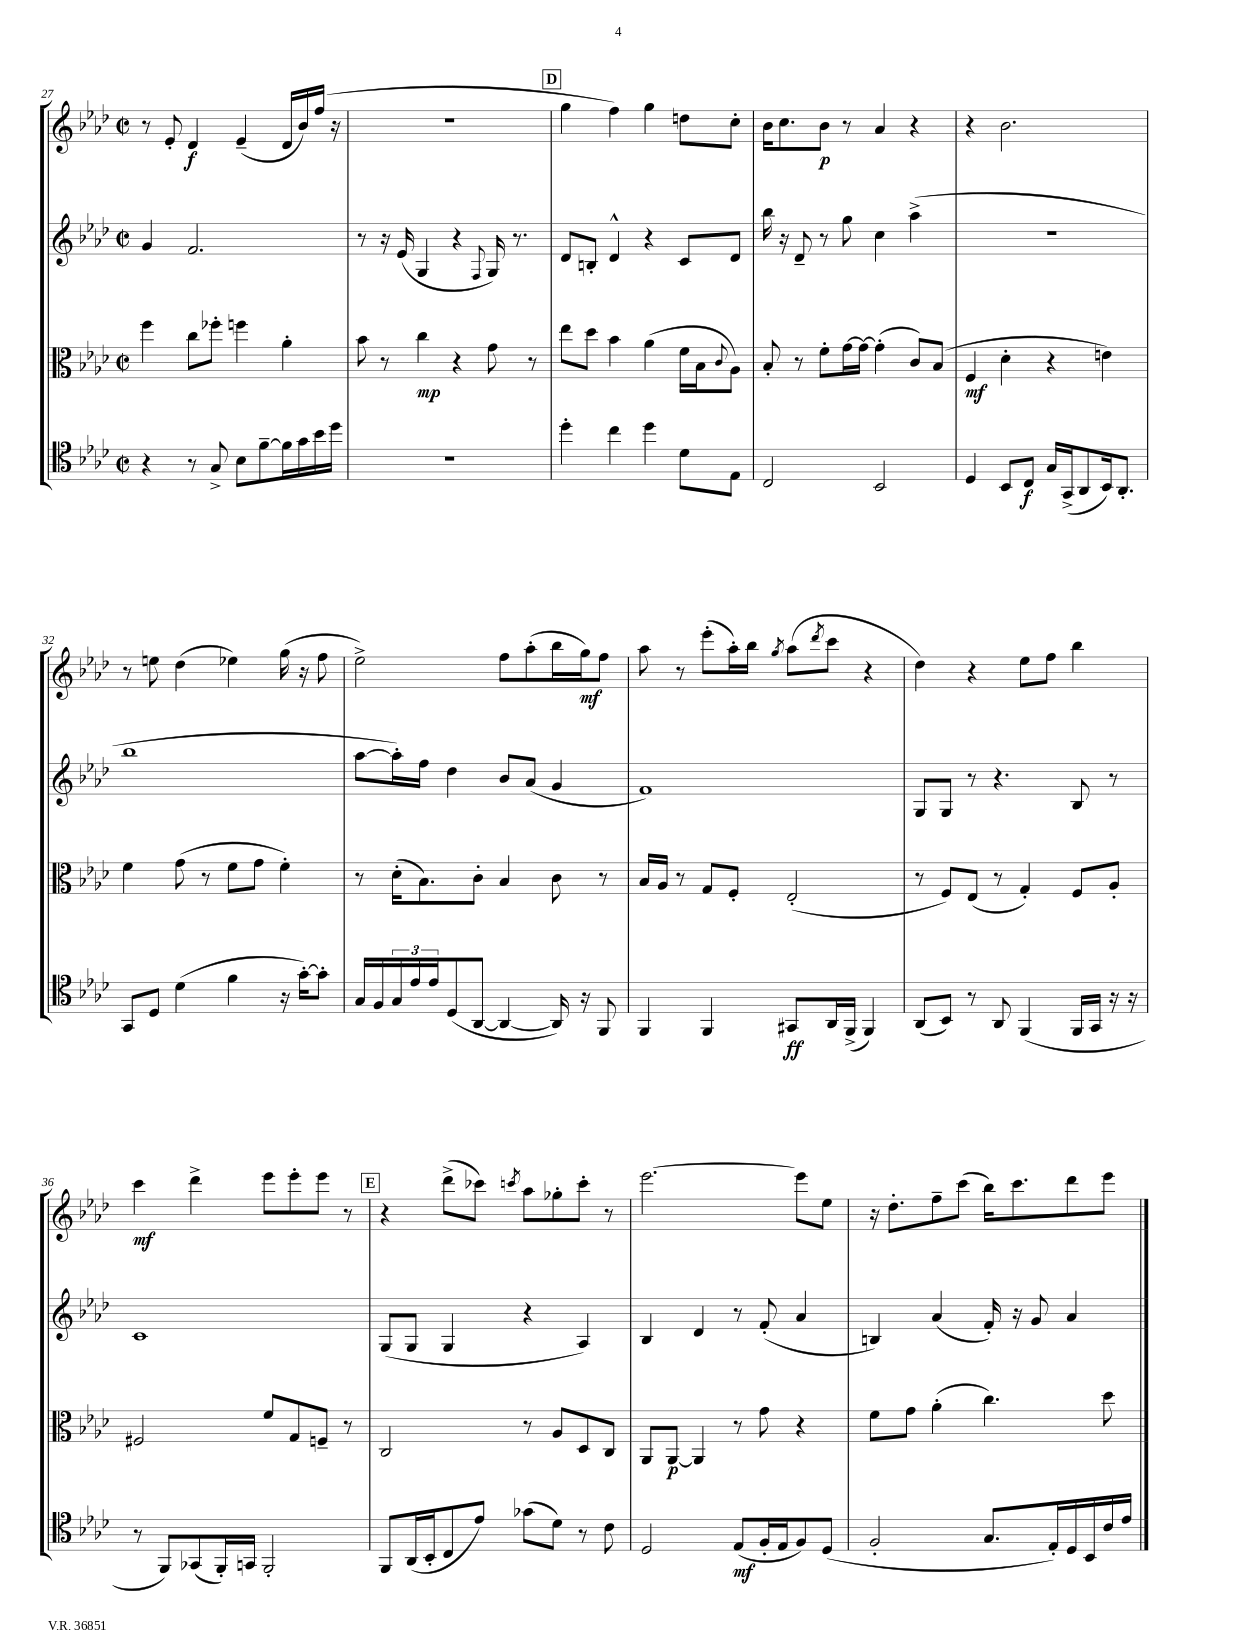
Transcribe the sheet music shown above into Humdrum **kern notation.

**kern	**dynam	**kern	**dynam	**kern	**kern	**dynam
*part4	*part4	*part3	*part3	*part2	*part1	*part1
*staff4	*staff4	*staff3	*staff3	*staff2	*staff1	*staff1
*clefC4	*	*clefC3	*	*clefG2	*clefG2	*
*k[b-e-a-d-]	*	*k[b-e-a-d-]	*	*k[b-e-a-d-]	*k[b-e-a-d-]	*
*M2/2	*	*M2/2	*	*M2/2	*M2/2	*
*met(c|)	*	*met(c|)	*	*met(c|)	*met(c|)	*
=27	=27	=27	=27	=27	=27	=27
4r	.	4ff\	.	4g/	8r	.
.	.	.	.	.	8e-'/	.
8r	.	8cc\L	.	2.f/	4d-/	f
8G^/	.	8ff-X'\J	.	.	.	.
8B-\L	.	4ffn\	.	.	(4e-~/	.
[8f~\	.	.	.	.	.	.
16f\L]	.	4a-'\	.	.	16d-/LL	.
16g\	.	.	.	.	16b-/)	.
16b-\	.	.	.	.	(16ff/JJ	.
16dd-\JJ	.	.	.	.	16r	.
=28	=28	=28	=28	=28	=28	=28
1r	.	8b-\	.	8r	1r	.
.	.	8r	.	16r	.	.
.	.	.	.	(16e-/	.	.
.	.	4cc\	mp	4G/	.	.
.	.	4r	.	4r	.	.
.	.	.	.	8qqF/	.	.
.	.	8g\	.	16G/)	.	.
.	.	.	.	8.r	.	.
.	.	8r	.	.	.	.
!!LO:REH:place=s1:t=D
=29	=29	=29	=29	=29	=29	=29
4dd-'\	.	8ee-\L	.	8d-/L	4gg\	.
.	.	8dd-\J	.	8Bn'/J	.	.
4cc\	.	4b-\	.	4d-^^/	4ff\)	.
4dd-\	.	(4a-\	.	4r	4gg\	.
8d-\L	.	16f\LL	.	8c/L	8ddn\L	.
.	.	16B-\J	.	.	.	.
.	.	8qqc/	.	.	.	.
8E-\J	.	8A-\J)	.	8d-/J	8cc'\J	.
=30	=30	=30	=30	=30	=30	=30
2C/	.	8B-'/	.	16bb-\	16b-\KL	.
.	.	.	.	16r	8.cc\	.
.	.	8r	.	8d-~/	.	.
.	.	8f'\L	.	8r	8b-\J	p
.	.	[16g\L	.	8gg\	8r	.
.	.	16g\JJ_	.	.	.	.
2BB-/	.	(4g'\]	.	4cc\	4a-/	.
.	.	8c/L)	.	(4aa-^\	4r	.
.	.	(8B-/J	.	.	.	.
=31	=31	=31	=31	=31	=31	=31
4D-/	.	4F/	mf	1r	4r	.
8BB-/L	.	4d-'\	.	.	2.b-\	.
8C/J	f	.	.	.	.	.
16G/LL	.	4r	.	.	.	.
(16GG^/J	.	.	.	.	.	.
8AA-/	.	.	.	.	.	.
16BB-/k)	.	4en\)	.	.	.	.
8.AA-'/J	.	.	.	.	.	.
!!LO:LB:g=z
=32	=32	=32	=32	=32	=32	=32
8GG/L	.	4f\	.	1bb-	8r	.
8D-/J	.	.	.	.	8een\	.
(4d-\	.	(8g\	.	.	(4dd-\	.
.	.	8r	.	.	.	.
4f\	.	8f\L	.	.	4ee-X\)	.
.	.	8g\J	.	.	.	.
16r	.	4f'\)	.	.	(16gg\	.
[16g'\KL)	.	.	.	.	16r	.
8g'\J]	.	.	.	.	8ff\	.
=33	=33	=33	=33	=33	=33	=33
16G/LL	.	8r	.	[8aa-\L	2ee-^\)	.
16F/	.	.	.	.	.	.
24G/	.	(16d-'\KL	.	16aa-'\L])	.	.
24e-/	.	.	.	.	.	.
.	.	8.B-\)	.	16ff\JJ	.	.
24e-/J	.	.	.	.	.	.
(8D-/	.	.	.	4dd-\	.	.
[8AA-/J	.	8c'\J	.	.	.	.
4AA-/_	.	4B-/	.	8b-/L	8ff\L	.
.	.	.	.	(8a-/J	(8aa-'\	.
16AA-/])	.	8c\	.	4g/	16bb-\L	.
16r	.	.	.	.	16gg\J)	mf
8FF/	.	8r	.	.	8ff\J	.
=34	=34	=34	=34	=34	=34	=34
4FF/	.	16B-/LL	.	1f)	8aa-\	.
.	.	16A-/JJ	.	.	.	.
.	.	8r	.	.	8r	.
4FF/	.	8G/L	.	.	(8eee-'\L	.
.	.	8F'/J	.	.	16aa-'\L)	.
.	.	.	.	.	16bb-\JJ	.
.	.	.	.	.	8qgg/	.
8GG#X/L	ff	(2E-'/	.	.	(8aa-\L	.
.	.	.	.	.	8qddd-/	.
16AA-/L	.	.	.	.	8ccc\J	.
(16FF^/JJ	.	.	.	.	.	.
4FF/)	.	.	.	.	4r	.
=35	=35	=35	=35	=35	=35	=35
(8AA-/L	.	8r	.	8G/L	4dd-\)	.
8BB-/J)	.	8F/L)	.	8G/J	.	.
8r	.	(8E-/J	.	8r	4r	.
8AA-/	.	8r	.	4.r	.	.
(4FF/	.	4G'/)	.	.	8ee-\L	.
.	.	.	.	.	8ff\J	.
16FF/LL	.	8F/L	.	8B-/	4bb-\	.
16GG/JJ	.	.	.	.	.	.
16r	.	8A-'/J	.	8r	.	.
16r	.	.	.	.	.	.
!!LO:LB:g=z
=36	=36	=36	=36	=36	=36	=36
8r	.	2F#X/	.	1c	4ccc\	mf
8FF/L)	.	.	.	.	.	.
(8GG-X/	.	.	.	.	4ddd-^\	.
16FF'/L)	.	.	.	.	.	.
16GGn/JJ	.	.	.	.	.	.
2FF'/	.	8f/L	.	.	8eee-\L	.
.	.	8G/	.	.	8eee-'\	.
.	.	8Fn~/J	.	.	8eee-\J	.
.	.	8r	.	.	8r	.
!!LO:REH:place=s1:t=E
=37	=37	=37	=37	=37	=37	=37
8FF/L	.	2C/	.	(8G/L	4r	.
(16AA-/L	.	.	.	8G/J	.	.
16BB-'/J	.	.	.	.	.	.
8C/	.	.	.	4G/	(8ddd-^\L	.
8e-/J)	.	.	.	.	8ccc-X\J)	.
.	.	.	.	.	8qcccn/	.
(8g-X\L	.	8r	.	4r	8aa-\L	.
8d-\J)	.	8A-/L	.	.	8gg-X'\	.
8r	.	8D-/	.	4A-/)	8ccc'\J	.
8c\	.	8C/J	.	.	8r	.
=38	=38	=38	=38	=38	=38	=38
2D-/	.	8AA-/L	.	4B-/	[2.eee-\	.
.	.	[8AA-/J	p	.	.	.
.	.	4AA-/]	.	4d-/	.	.
(8E-/L	mf	8r	.	8r	.	.
16F'/L	.	8g\	.	(8f'/	.	.
16E-/J	.	.	.	.	.	.
8F/)	.	4r	.	4a-/	8eee-\L]	.
(8D-/J	.	.	.	.	8ee-\J	.
=39	=39	=39	=39	=39	=39	=39
2F'/	.	8f\L	.	4Bn/)	16r	.
.	.	.	.	.	8.dd-'\L	.
.	.	8g\J	.	.	.	.
.	.	(4a-'\	.	(4a-/	8ff~\	.
.	.	.	.	.	(8ccc\J	.
8.G/L	.	4.cc\)	.	16f'/)	16bb-\KL)	.
.	.	.	.	16r	8.ccc\	.
.	.	.	.	8g/	.	.
16E-'/L)	.	.	.	.	.	.
16D-/	.	.	.	4a-/	8ddd-\	.
16BB-/	.	.	.	.	.	.
16c/	.	8dd-\	.	.	8eee-\J	.
16e-/JJ	.	.	.	.	.	.
==	==	==	==	==	==	==
*-	*-	*-	*-	*-	*-	*-
